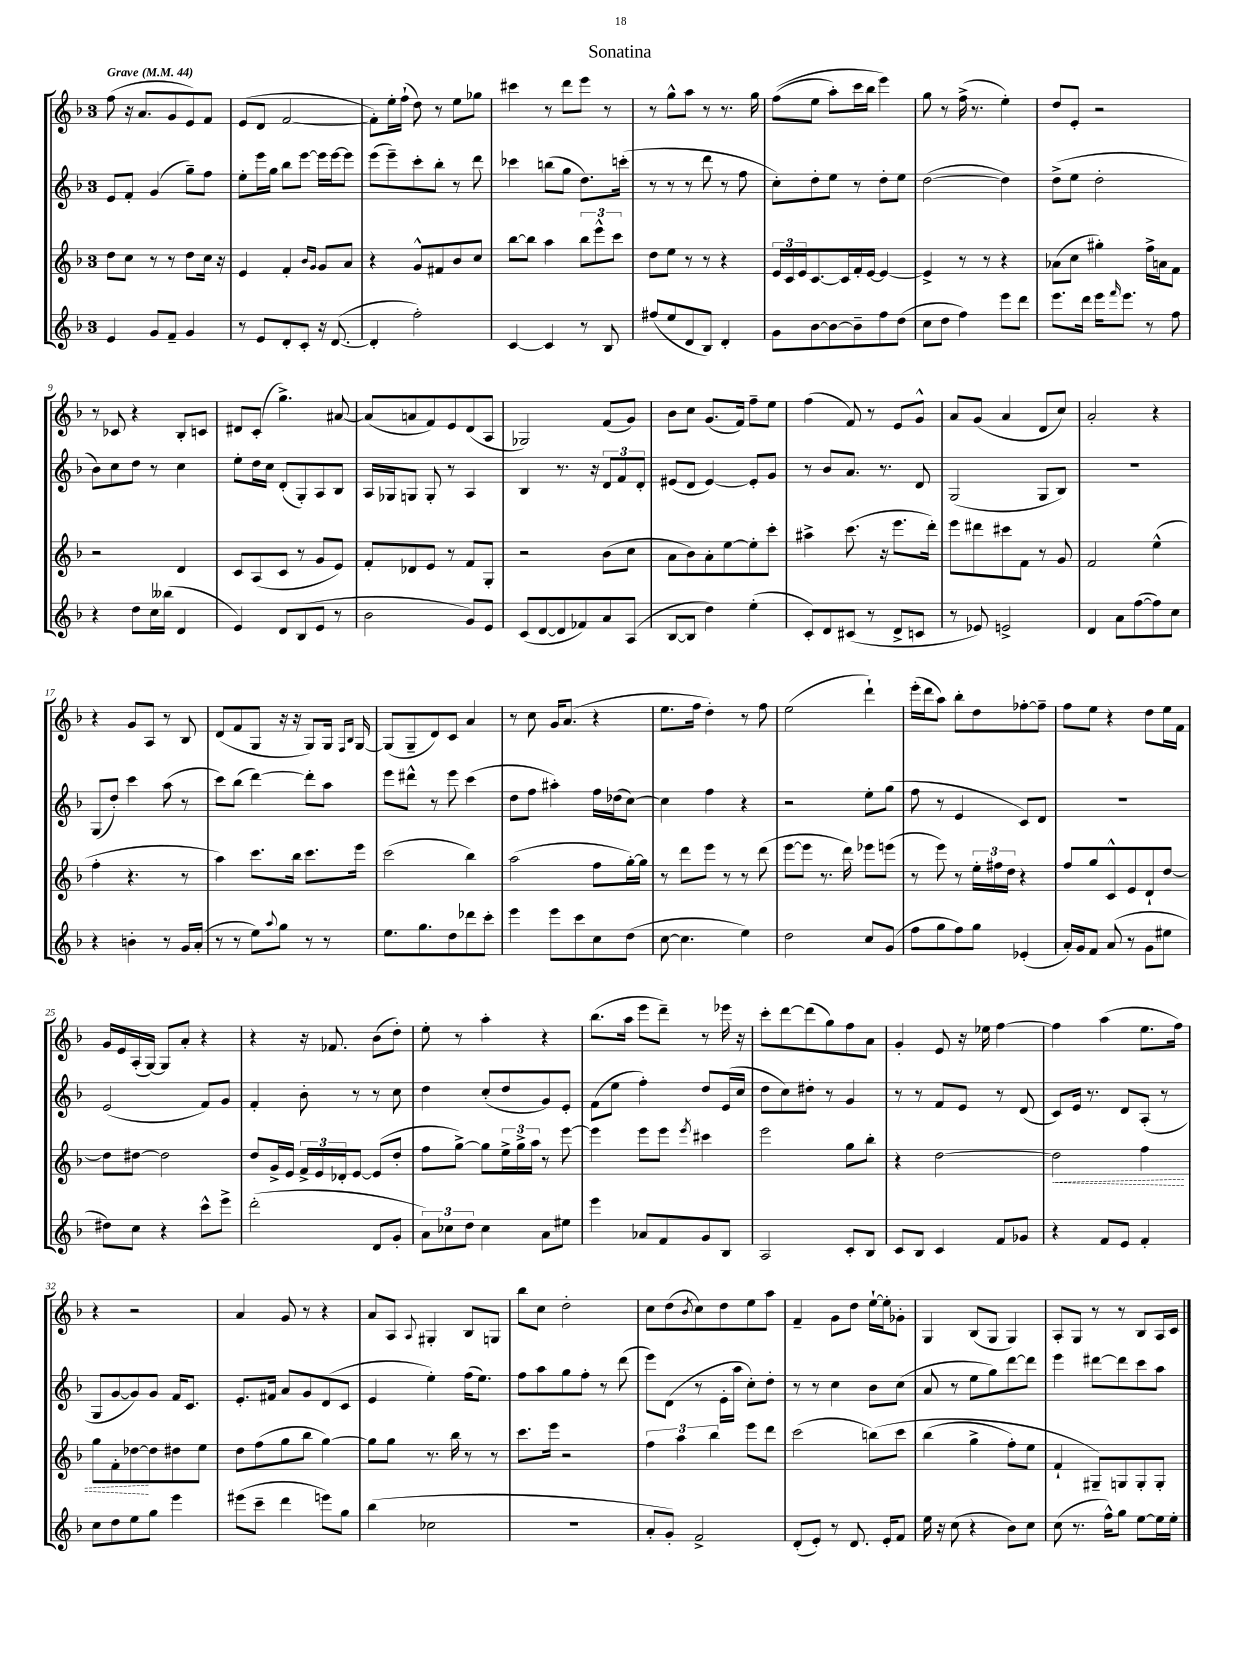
\header { title = "Sonatina" }
<<
\new StaffGroup <<
\new Staff = "s0" {
    \clef treble \key f \major \once \override Staff.TimeSignature.style = #'single-digit \time 3/4 \tempo "Grave" 4 = 44
    f''8( r16 a'8. g'8 e'8) f'8 |
    e'8( d'8 f'2~ |
    f'8-.) e''16-. f''16-!( d''8) r8 e''8 ges''8 |
    cis'''4 r8 d'''8 e'''8 r8 |
    r8 g''8-^ a''8 r8 r8. g''16 |
    f''8(\( e''8 a''8-.) c'''16 bes''16 e'''4\) |
    g''8 r8 f''16->( r8. e''4-.) |
    d''8 e'8-. r2 |
    r8 ces'8 r4 bes8-. c'8 |
    dis'8 c'8-.( g''4.->) ais'8~ |
    ais'8( a'8 f'8) e'8 d'8( a8 |
    ges2) f'8( g'8) |
    bes'8 c''8 g'8.( f'16) f''8-- e''8 |
    f''4( f'8) r8 e'8 g'8-^ |
    a'8 g'8( a'4 d'8 c''8) |
    a'2-. r4 |
    r4 g'8 a8 r8 bes8 |
    d'8( f'8 g8 r16 r16 g8) g16 \grace { f16 bes16 } g16~ |
    g8( g8-- d'8) c'8 a'4 |
    r8 c''8 g'16 a'8.( r4 |
    e''8. f''16 d''4-.) r8 f''8 |
    e''2( d'''4-!) |
    e'''16-.( d'''16 a''8) bes''8-. d''8 fes''8~-. fes''8-- |
    f''8 e''8 r4 d''8 e''16 f'16 |
    g'16 e'16 a16-.( g16~) g8 a'8-. r4 |
    r4 r16 fes'8. bes'8( d''8-.) |
    e''8-. r8 a''4-. r4 |
    bes''8.( a''16 e'''8 d'''8--) r8 ees'''16 r16 |
    c'''8-. d'''8~ d'''8( g''8) f''8 a'8 |
    g'4-. e'8 r16 ees''16 f''4~ |
    f''4 a''4( e''8. f''16) |
    r4 r2 |
    a'4 g'8 r8 r4 |
    a'8 a8 \appoggiatura { a8 } gis4-. bes8 g8 |
    bes''8 c''8 d''2-. |
    c''8 d''8( \acciaccatura { bes'8 } c''8) d''8 e''8 a''8 |
    f'4-- g'8 d''8 e''16~-! e''16-. ges'8-. |
    g4 bes8( g8 g4) |
    a8-. g8 r8 r8 bes8 a16 c'16 \bar "|." |
}
\new Staff = "s1" {
    \clef treble \key f \major \once \override Staff.TimeSignature.style = #'single-digit \time 3/4
    e'8 f'8-. g'4( g''8--) f''8 |
    e''8-. e'''16 g''16 bes''8 e'''8~ e'''16 e'''16~ e'''8 |
    e'''8( e'''8--) c'''8-. bes''8-. r8 d'''8 |
    ces'''4 b''8( g''8 d''8.) c'''16-.( |
    r8 r8 r8 d'''8 r8 f''8 |
    c''8-.) d''8-. e''8 r8 d''8-. e''8 |
    d''2~( d''4) |
    d''8->( e''8 d''2-. |
    bes'8) c''8 d''8 r8 c''4 |
    e''8-. d''16 c''16 d'8-.( g8-.) a8 bes8 |
    a16 ges16 g8 g8-. r8 a4 |
    bes4 r8. r16 \tuplet 3/2 { d'8 f'8 d'8-. } |
    eis'8( d'8 eis'4~) eis'8-. g'8 |
    r8 bes'8 a'8. r8. d'8 |
    g2( g8 bes8) |
    r2. |
    g8( d''8-.) c'''4 a''8( r8 |
    c'''8) bes''8( d'''4~) d'''8-. a''8 |
    e'''8 dis'''8-^ r8 e'''8 c'''4( |
    d''8 f''8 ais''4-.) f''16 des''16( c''8~) |
    c''4 f''4 r4 |
    r2 e''8-. g''8( |
    f''8 r8 e'4 c'8) d'8 |
    R2. |
    e'2( f'8) g'8 |
    f'4-. bes'8-. r8 r8 c''8 |
    d''4 c''8-.( d''8 g'8) e'8-. |
    f'8( e''8 f''4-.) d''8 e'16( c''16 |
    d''8 c''8) dis''8-. r8 g'4 |
    r8 r8 f'8 e'8 r8 d'8( |
    c'8) e'16 r8. d'8 a8-.( r8 |
    g8 g'8~ g'8) g'8 f'16 c'8. |
    e'8.-. fis'16 a'8 g'8 d'8( c'8 |
    e'4 e''4-.) f''16( e''8.) |
    f''8 a''8 g''8 f''8-. r8 d'''8( |
    e'''8) d'8( r8 e'16-. a''16 c''8-.) d''8-. |
    r8 r8 c''4 bes'8 c''8( |
    a'8 r8 e''8 g''8) d'''8~ d'''8 |
    e'''4 dis'''8~ dis'''8 c'''8 a''8 \bar "|." |
}
\new Staff = "s2" {
    \clef treble \key f \major \once \override Staff.TimeSignature.style = #'single-digit \time 3/4
    d''8 c''8 r8 r8 d''8 c''16 r16 |
    e'4 f'4-. \grace { bes'16 g'16 } g'8 a'8 |
    r4 g'8-^ fis'8 bes'8 c''8 |
    bes''8~ bes''8 a''4 \tuplet 3/2 { bes''8 e'''8-^ c'''8 } |
    d''8 e''8 r8 r8 r4 |
    \tuplet 3/2 { e'16 c'16 e'16 } c'8.~ c'16 f'16-. e'16~ e'4~ |
    e'4-> r8 r8 r4 |
    aes'8( c''8 gis''4-.) f''16-> a'16 f'8 |
    r2 d'4 |
    c'8 a8( c'8 r8 g'8 e'8) |
    f'8-. des'8 e'8 r8 f'8 g8-. |
    r2 bes'8( c''8 |
    a'8 bes'8) a'8-. e''8~ e''8-. c'''8-. |
    ais''4-> c'''8.( r16 e'''8. d'''16-.) |
    e'''8 dis'''8 cis'''8 f'8 r8 g'8 |
    f'2 e''4-^( |
    f''4-. r4. r8 |
    a''4) c'''8. bes''16 c'''8. e'''16 |
    c'''2( bes''4) |
    a''2( f''8 g''16~-.) g''16 |
    r8 d'''8 e'''8 r8 r8 d'''8( |
    e'''8~ e'''8 r8. d'''16) ees'''8 e'''8( |
    r8 e'''8) r8 \tuplet 3/2 { e''16-. fis''16 d''16 } r4 |
    f''8 g''8 c'8-^ e'8 d'8-! d''8~ |
    d''8 dis''8~ dis''2 |
    d''8 g'16-> e'16 \tuplet 3/2 { f'16-> e'16 des'16-. } e'8~ e'8( d''8-. |
    f''8 g''8~->) g''8 \tuplet 3/2 { e''16-> g''16-> a''16 } r8 e'''8~ |
    e'''4 e'''8 e'''8 \acciaccatura { e'''8 } cis'''4 |
    e'''2 g''8 bes''8-. |
    r4 d''2~ |
    \once \override Hairpin.style = #'dashed-line d''2\< f''4 |
    g''8 f'8-. des''8~\! des''8 dis''8 e''8 |
    d''8 f''8( g''8 bes''8 g''4~) |
    g''8 g''8 r8. bes''16 r8 r8 |
    c'''8. e'''16 r2 |
    \tuplet 3/2 { f''4 a''4 bes''4 } e'''8 d'''8 |
    c'''2( b''8)\( c'''8 |
    bes''4( g''4-> f''8-.) e''8 |
    f'4-! gis8--\) g8 g8-. g8-. \bar "|." |
}
\new Staff = "s3" {
    \clef treble \key f \major \once \override Staff.TimeSignature.style = #'single-digit \time 3/4
    e'4 g'8 f'8-- g'4 |
    r8 e'8 d'8-. c'8-. r16 d'8.~( |
    d'4-. f''2-.) |
    c'4~ c'4 r8 bes8 |
    fis''8( e''8 d'8 bes8) d'4-. |
    g'8 bes'8~ bes'8~ bes'8-- f''8 d''8( |
    c''8 d''8 f''4) e'''8 d'''8 |
    e'''8. d'''16 e'''16 \grace { f'''16 } e'''8. r8 f''8 |
    r4 d''8 c''16 beses''16( d'4 |
    e'4) d'8 bes8( e'8 r8 |
    bes'2 g'8) e'8 |
    c'8( d'8~ d'8 fes'8) a'8 a8( |
    bes8~ bes8 d''4) e''4-.( |
    c'8-.) d'8 cis'8( r8 d'8-> c'8 |
    r8 ees'8) e'2-> |
    d'4 a'8 f''8~( f''8) c''8 |
    r4 b'4-. r8 g'16 a'16-.( |
    r8 r8 e''8) \appoggiatura { a''8 } g''8 r8 r8 |
    e''8. g''8. d''8 des'''8 c'''8-. |
    e'''4 e'''8 c'''8 c''8 d''8( |
    c''8~ c''4. e''4) |
    d''2 c''8 g'8( |
    f''8 g''8 f''8) g''8 ees'4-.( |
    a'16-.) g'16 f'8 a'8( r8 g'8 eis''8 |
    dis''8) c''8 r4 c'''8-^ e'''8-> |
    d'''2-.( d'8 g'8-. |
    \tuplet 3/2 { a'8) ces''8 d''8 } ces''4 a'8 eis''8 |
    e'''4 aes'8 f'8 g'8 bes8 |
    a2 c'8-. bes8 |
    c'8 bes8 c'4 f'8 ges'8 |
    r4 f'8 e'8 f'4-. |
    c''8 d''8 e''8 g''8 e'''4 |
    eis'''8( c'''8-- d'''4 e'''8) g''8 |
    bes''4( ces''2 |
    R2. |
    a'8-. g'8-.) f'2-> |
    d'8-.( e'8-.) r8 d'8. e'16-. f'8 |
    e''16 r16 c''8( r4 bes'8) c''8 |
    c''8( r8. f''16-^) g''8 e''8~ e''16 e''16-. \bar "|." |
}
>>
>>
